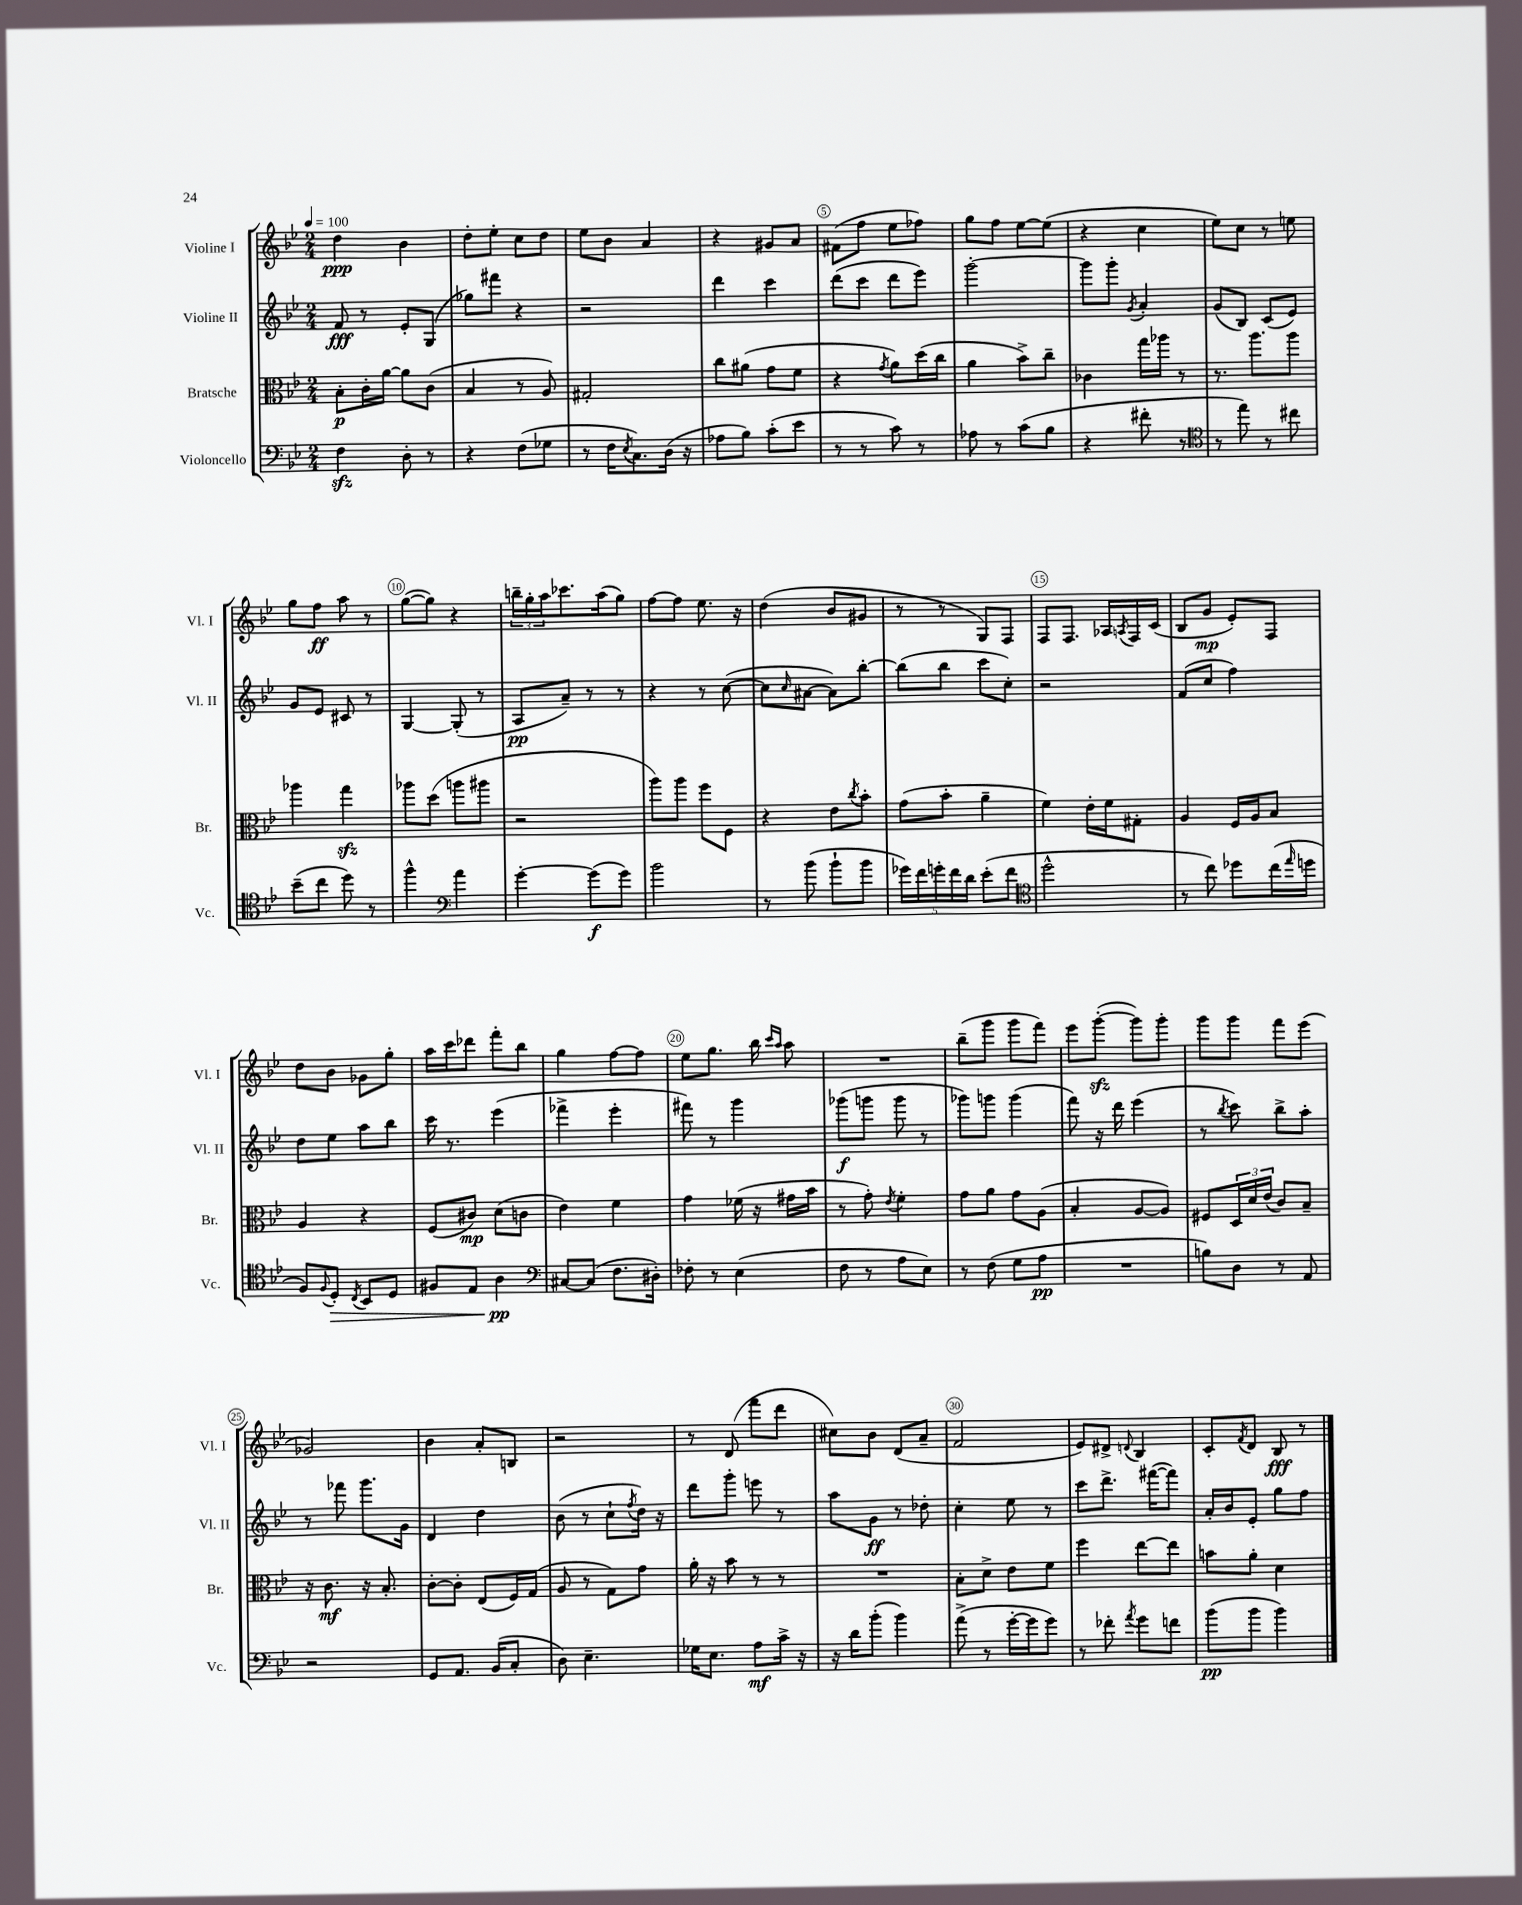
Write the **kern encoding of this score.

**kern	**kern	**kern	**kern
*staff4	*staff3	*staff2	*staff1
*clefF4	*clefC3	*clefG2	*clefG2
*k[b-e-]	*k[b-e-]	*k[b-e-]	*k[b-e-]
*M2/4	*M2/4	*M2/4	*M2/4
*MM100	*MM100	*MM100	*MM100
4F	8B-'	8f	4dd
.	16c'	8r	.
.	[16a	.	.
8D'	8a]	8e-'	4b-
8r	(8c	(8G	.
=	=	=	=
4r	4B-	8gg-)	8dd'
.	.	8fff#	8ee-'
(8F	8r	4r	8cc
8G-	8A)	.	8dd
=	=	=	=
8r	2G#'	2r	8ee-
16F	.	.	8b-
8qE-	.	.	.
8.C)	.	.	.
.	.	.	4a
(16D	.	.	.
16r	.	.	.
=	=	=	=
8A-	8cc	4ddd	4r
8B-)	(8a#	.	.
(8c'	8g	4ccc	8g#
8e-	8f	.	8a
=	=	=	=
8r	4r	(8ddd	(8f#
8r	.	8ccc	8ff
.	8qg	.	.
8c)	8a)	8ddd	8ee-
8r	(16dd	8eee-)	8ff-)
.	16cc	.	.
=	=	=	=
8A-	4a	[2ggg'	8gg
8r	.	.	8ff
(8c	8b-^)	.	[8ee-
8B-	8cc~	.	(8ee-]
=	=	=	=
4r	4c-	8ggg]	4r
.	.	8ggg'	.
.	.	8qg	.
8f#'	16gg	4a'	4cc
.	16aa-	.	.
8r	8r	.	.
=	=	=	=
*clefC4	*	*	*
8r	8.r	(8g	8ee-)
8ee-)	.	8B-)	8cc
.	8.aa	.	.
8r	.	(8c	8r
8cc#	8aa	8e-)	8ee
=	=	=	=
(8b-~	4aa-	8g	8gg
8cc	.	8e-	8ff
8dd)	4gg	8c#	8aa
8r	.	8r	8r
=	=	=	=
4ff^^	8aa-	[4G	([8gg
.	(8dd	.	8gg])
*clefF4	*	*	*
4a	8aa	(8G']	4r
.	8aa#	8r	.
=	=	=	=
[4g'	2r	8A	24bb~
.	.	.	24gg'
.	.	.	24aa
.	.	8a~)	8.ccc-
(8g]	.	8r	.
.	.	.	(16aa
8g)	.	8r	8gg)
=	=	=	=
2b-	8aa)	4r	[8ff
.	8aa	.	8ff]
.	8ff	8r	8.ee-
.	8F	([8cc	.
.	.	.	16r
=	=	=	=
8r	4r	8cc]	(4dd
.	.	16qqcc	.
(8b-	.	[8a#	.
8b-`	8e-	8a#])	8b-
.	8qcc	.	.
8b-	8b-'	[8bb-'	8g#
=	=	=	=
20g-)	(8g	(8bb-]	8r
20f	.	.	.
20g'	.	.	.
.	8b-'	8bb-	8r
20f	.	.	.
20d	.	.	.
(8e-'	4a~	8ccc	8G)
8f	.	8cc')	8F
=	=	=	=
*clefC4	*	*	*
2dd^^	4f)	2r	8F
.	.	.	8.F
.	16e-'	.	.
.	16f	.	16A-
.	.	.	8qA
.	8G#'	.	16F
.	.	.	(16c
=	=	=	=
8r	4A	(8f	8B-
8cc)	.	8cc	8g
8dd-	16F	4ff)	8e-')
.	16A	.	.
(16cc	8B-	.	8F
16qqee-	.	.	.
16dd	.	.	.
=	=	=	=
8F)	4A	8dd	8dd
8qqF	.	.	.
8D'	.	8ee-	8b-
8qC	.	.	.
8BB-	4r	8aa	8g-
8D	.	8bb-	8gg'
=	=	=	=
8F#	(8F	16ccc	16aa
.	.	8.r	16ccc
8E-	8c#)	.	8ddd-
4A	(8d	(4eee-	8fff'
.	8c	.	8bb-
=	=	=	=
*clefF4	*	*	*
[8C#	4e-)	4fff-^	4gg
(8C#]	.	.	.
8.F	4f	4eee-'	[8ff
.	.	.	8ff]
16D#')	.	.	.
=	=	=	=
8F-'	4g	8fff#)	8ee-
8r	.	8r	8.gg
(4E-	(16f-	4ggg	.
.	16r	.	16bb-
.	.	.	16qqccc
.	.	.	16qqaa
.	16g#	.	8aa
.	16b-	.	.
=	=	=	=
8F	8r	(8ggg-	2r
8r	8g')	8ggg	.
.	8qe-	.	.
8A	4f'	8ggg	.
8E-)	.	8r	.
=	=	=	=
8r	8g	8ggg-)	(8bb-~
(8F	8a	8ggg	8ggg
8G	8g	(4ggg	8ggg
8A	(8A	.	8fff)
=	=	=	=
2r	4B-'	8fff)	8eee-
.	.	16r	([8ggg'
.	.	16ddd	.
.	[8A	(4eee-	8ggg])
.	8A])	.	8ggg'
=	=	=	=
8B)	8F#	8r	8ggg
.	.	8qbb-	.
8D	24D	8ccc)	8ggg
.	24d	.	.
.	(24e-	.	.
8r	8c)	8bb-^	8fff
8AA	8B-~	8aa'	(8eee-
=	=	=	=
2r	16r	8r	2g-)
.	8.c	.	.
.	.	8fff-	.
.	16r	8.ggg	.
.	8.B-'	.	.
.	.	16g	.
=	=	=	=
8GG	[8c'	4d	4b-
8.AA	8c']	.	.
.	(8E-	4dd	8a'
(16BB-	.	.	.
8C'	16F)	.	8B
.	(16G	.	.
=	=	=	=
8D)	8A	(8b-	2r
4.E-~	8r	8r	.
.	8G)	8cc`	.
.	.	8qff	.
.	8g	16dd)	.
.	.	16r	.
=	=	=	=
16G-	16a'	8ddd	8r
8.E-	16r	.	.
.	8b-	8ggg'	(8d
8A	8r	8eee	8fff
16c^	8r	8r	8ddd
16r	.	.	.
=	=	=	=
16r	2r	8aa	8cc#)
16d	.	.	.
(8b-'	.	8g	8b-
4b-)	.	8r	(8d
.	.	8dd-'	8a~
=	=	=	=
(8a^	8B-'	4cc'	2f
8r	8d^	.	.
[16g'	8e-	8ee-	.
16g]	.	.	.
8g)	8f	8r	.
=	=	=	=
8r	4ff	8ccc	8e-)
8f-'	.	8.ddd^	8d#^
8qa	.	.	8qqd
8g	[8ee-	.	4B-
.	.	([16fff#	.
8f	8ee-]	8fff#])	.
=	=	=	=
(8b-	8b	16a'	8c'
.	.	16b-	.
.	.	.	8qf
8b-	8a'	8e-'	8d
4b-)	4d	8gg	8B-
.	.	8ff	8r
==	==	==	==
*-	*-	*-	*-
